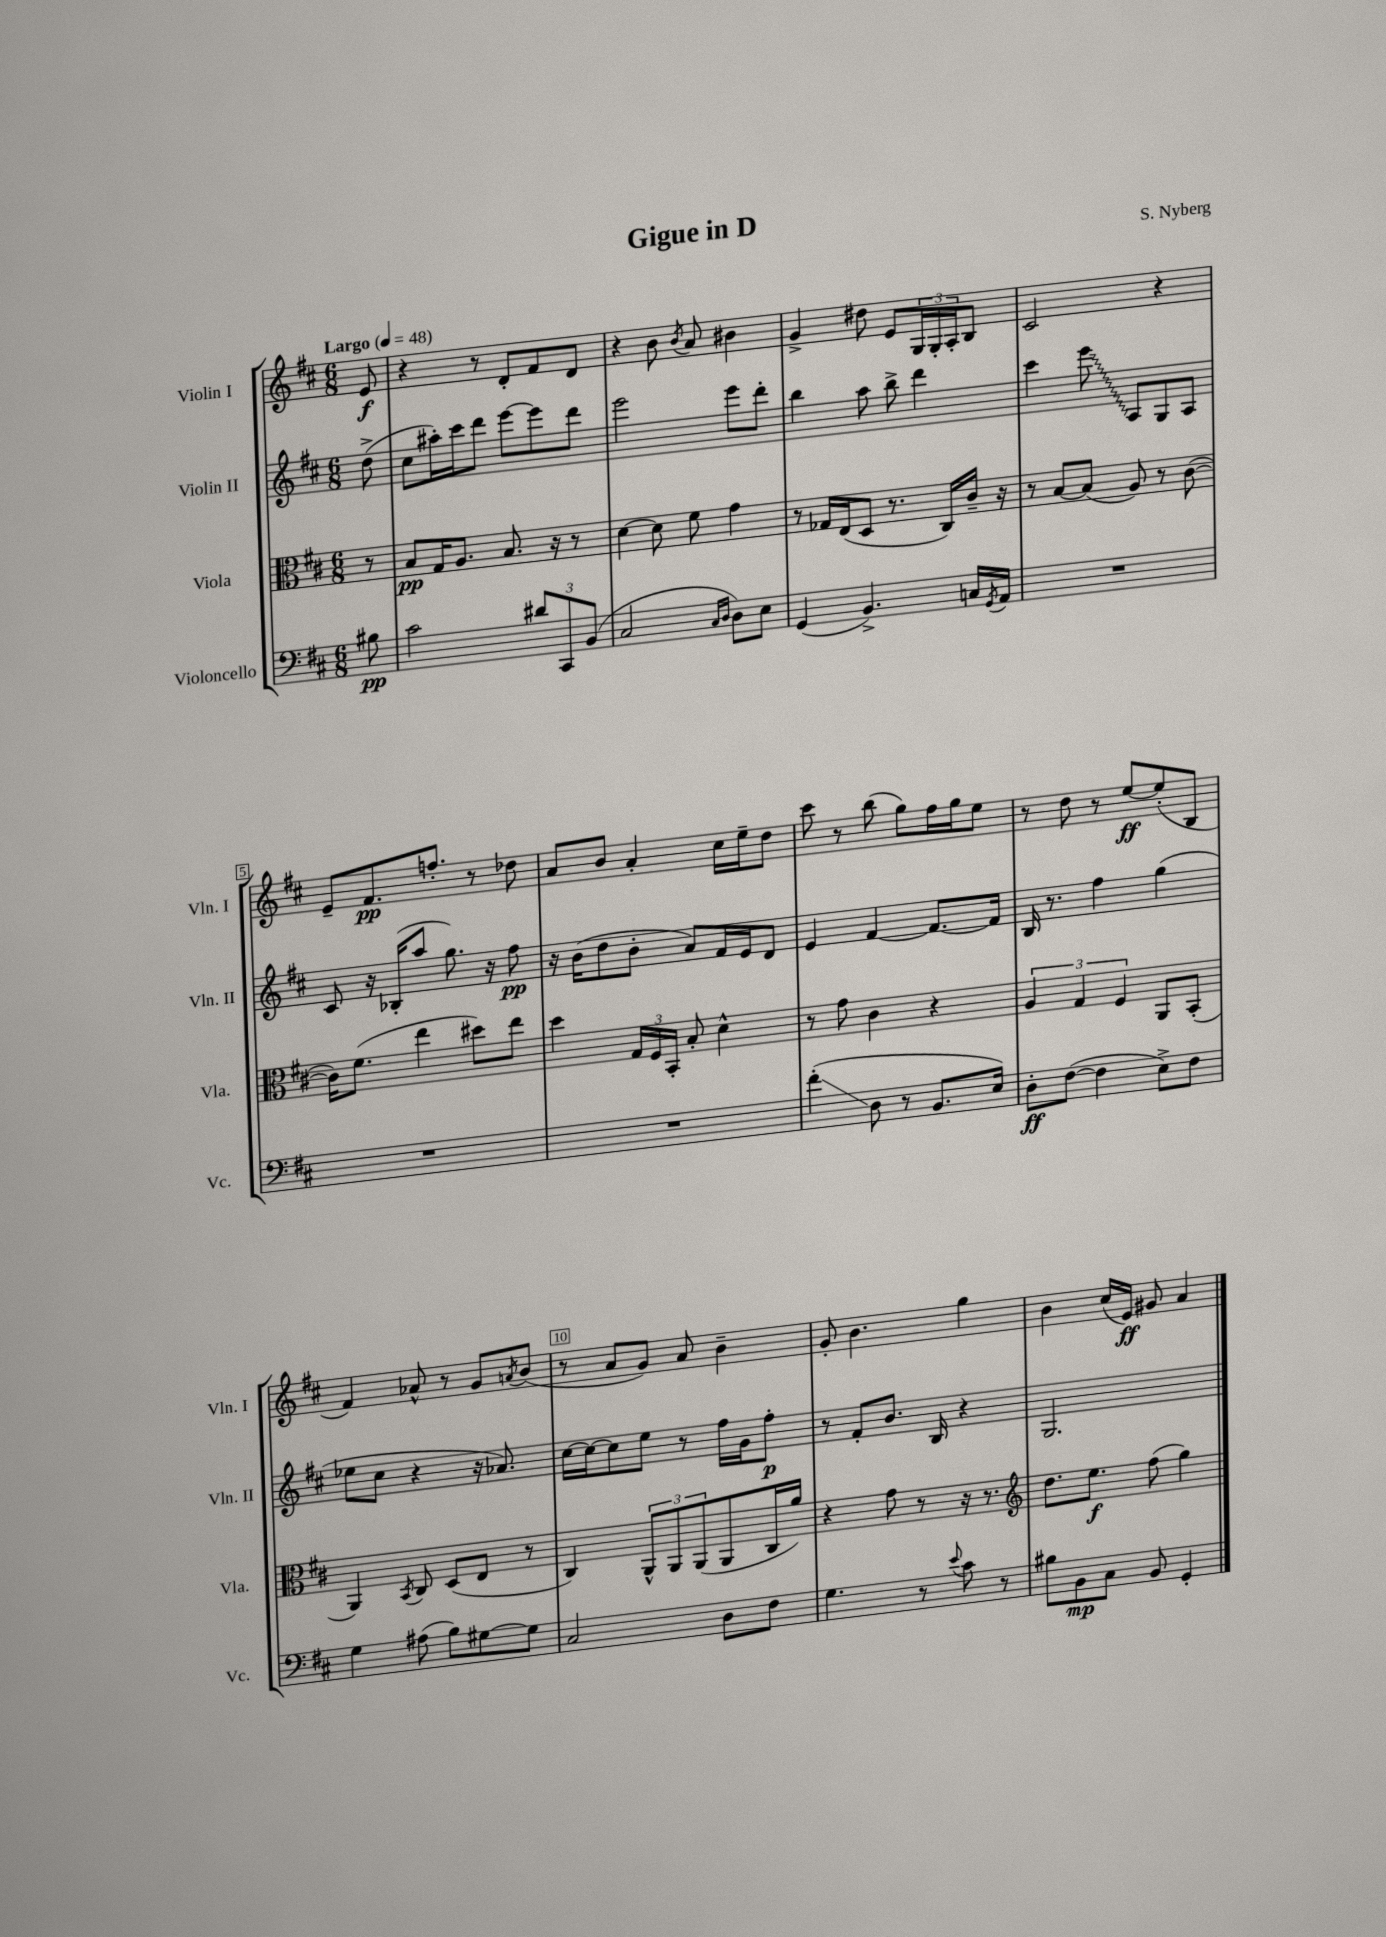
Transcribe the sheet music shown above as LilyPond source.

\header { title = "Gigue in D" composer = "S. Nyberg" }
<<
\new StaffGroup <<
\new Staff = "s0" \with { instrumentName = "Violin I" shortInstrumentName = "Vln. I" } {
    \clef treble \key d \major \numericTimeSignature \time 6/8 \partial 8 \tempo "Largo" 4 = 48
    e'8\f |
    r4 r8 d'8-. fis'8 d'8 |
    r4 b'8 \acciaccatura { b'8 } a'8 bis'4 |
    g'4-> dis''8 e'8 \tuplet 3/2 { g16 g16-. a16-. } b8 |
    cis'2 r4 |
    e'8-- fis'8.\pp f''8.-. r8 des''8 |
    a'8 b'8 a'4-. cis''16 e''16-- d''8 |
    cis'''8 r8 b''8( g''8) fis''16 g''16 e''8 |
    r8 d''8 r8 e''8~\ff e''8-.( b8 |
    fis'4) aes'8-^ r8 g'8 \acciaccatura { a'8 } b'8( |
    r8 a'8 g'8) a'8 b'4-- |
    g'8-. b'4. g''4 |
    b'4 cis''16( e'16\ff) gis'8 a'4 \bar "|." |
}
\new Staff = "s1" \with { instrumentName = "Violin II" shortInstrumentName = "Vln. II" } {
    \clef treble \key d \major \numericTimeSignature \time 6/8 \partial 8
    d''8->( |
    cis''8 ais''16-.) cis'''16 d'''8 e'''8~ e'''8 d'''8 |
    e'''2 e'''8 d'''8-. |
    b''4 a''8 b''8-> d'''4 |
    cis'''4 \once \override Glissando.style = #'zigzag e'''8\glissando a8 g8 a8 |
    cis'8 r16 bes16-.( a''8 g''8.) r16 fis''8\pp |
    r16 b'16( d''8 b'8-. a'8) fis'16 e'16 d'8 |
    e'4 fis'4~ fis'8.~ fis'16 |
    b16 r8. fis''4 g''4( |
    ees''8 cis''8 r4 r16 aes'8.) |
    cis''16~ cis''16~ cis''8 e''8 r8 fis''16 g'16 fis''8-.\p |
    r8 fis'8-. b'8. b16 r4 |
    g2. \bar "|." |
}
\new Staff = "s2" \with { instrumentName = "Viola" shortInstrumentName = "Vla." } {
    \clef alto \key d \major \numericTimeSignature \time 6/8 \partial 8
    r8 |
    b8\pp g16 a8. b8. r16 r8 |
    d'4~ d'8 fis'8 g'4 |
    r8 ges16 e16( d8 r8. cis16) cis'16-- r16 |
    r8 b8~ b8( a8) r8 cis'8~( |
    cis'16) fis'8.( e''4 dis''8) e''8 |
    d''4 \tuplet 3/2 { g16 fis16 b,16-. } b8-. d'4-^ |
    r8 g'8 cis'4 r4 |
    \tuplet 3/2 { a4 g4 fis4 } a,8 b,8-.( |
    a,4) \acciaccatura { b,8 } cis8 d8( e8 r8 |
    cis4) \tuplet 3/2 { a,8-^ a,8 a,8( } a,8 cis16 a'16) |
    r4 g'8 r8 r16 r8. |
    \clef treble d''8. e''8.\f fis''8( g''4) \bar "|." |
}
\new Staff = "s3" \with { instrumentName = "Violoncello" shortInstrumentName = "Vc." } {
    \clef bass \key d \major \numericTimeSignature \time 6/8 \partial 8
    bis8\pp |
    cis'2 \tuplet 3/2 { dis'8 cis,8 b,8( } |
    cis2 \grace { cis16 d16 } d8) e8 |
    g,4( b,4.->) c16 \acciaccatura { g,8 } a,16 |
    R2. |
    R2. |
    R2. |
    fis'4-.\glissando( d8 r8 b,8. e16) |
    d8-.\ff fis8~( fis4 e8->) fis8 |
    g4 ais8( b8) gis8~ gis8 |
    cis2 d8 fis8 |
    g4. r8 \appoggiatura { e'8 } cis'8 r8 |
    bis8 b,8\mp cis8 b,8 g,4-. \bar "|." |
}
>>
>>
\layout { \context { \Score \override BarNumber.break-visibility = ##(#f #t #t) barNumberVisibility = #(every-nth-bar-number-visible 5) \override BarNumber.stencil = #(make-stencil-boxer 0.1 0.3 ly:text-interface::print) } }
